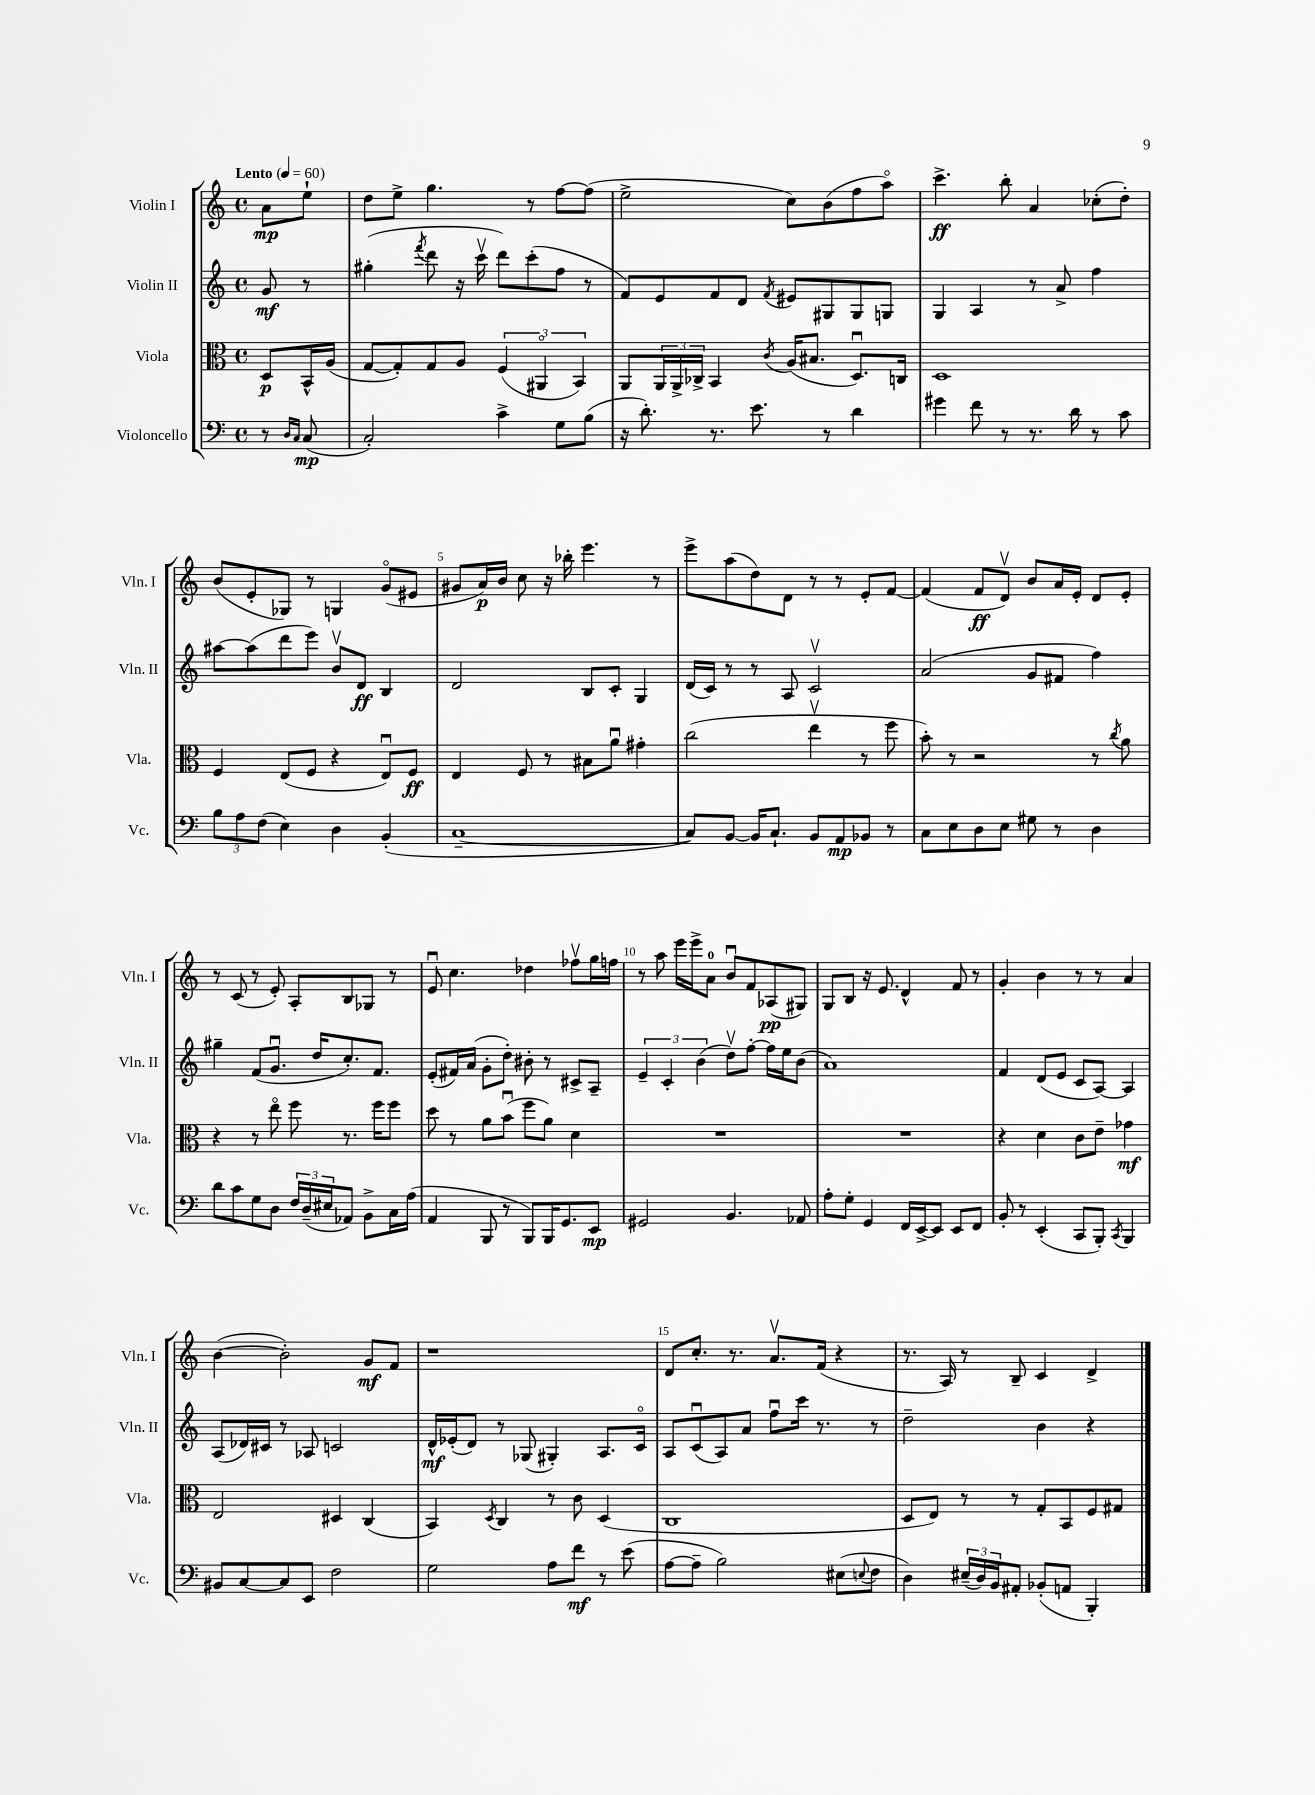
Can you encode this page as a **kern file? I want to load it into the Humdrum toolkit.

**kern	**dynam	**kern	**dynam	**kern	**dynam	**kern	**dynam
*part4	*part4	*part3	*part3	*part2	*part2	*part1	*part1
*staff4	*staff4	*staff3	*staff3	*staff2	*staff2	*staff1	*staff1
*I"Violoncello	*	*I"Viola	*	*I"Violin II	*	*I"Violin I	*
*I'Vc.	*	*I'Vla.	*	*I'Vln. II	*	*I'Vln. I	*
*clefF4	*	*clefC3	*	*clefG2	*	*clefG2	*
*k[]	*	*k[]	*	*k[]	*	*k[]	*
*M4/4	*	*M4/4	*	*M4/4	*	*M4/4	*
*met(c)	*	*met(c)	*	*met(c)	*	*met(c)	*
*MM60	*	*MM60	*	*MM60	*	*MM60	*
=	=	=	=	=	=	=	=
!	!	!	!	!	!	!LO:TX:a:B:t=Lento	!
8r	.	8D/L	p	8g/	mf	8a\L	mp
16qqD/LL	.	.	.	.	.	.	.
16qqC/JJ	.	.	.	.	.	.	.
(8C/	mp	16BB^^/L	.	8r	.	8ee`\J	.
.	.	(16A/JJ	.	.	.	.	.
=1	=1	=1	=1	=1	=1	=1	=1
2C'/)	.	[8G/L	.	(4gg#X'\	.	8dd\L	.
.	.	8G'/])	.	.	.	8ee^\J	.
.	.	.	.	8qfff/	.	.	.
.	.	8G/	.	8ddd\	.	4.gg\	.
.	.	8A/J	.	16r	.	.	.
.	.	.	.	16cccv\	.	.	.
4c^\	.	(6F/	.	8ddd\L)	.	.	.
.	.	.	.	(8ccc'\	.	8r	.
.	.	6AA#X/	.	.	.	.	.
8G\L	.	.	.	8ff\J	.	[8ff\L	.
.	.	6BB/)	.	.	.	.	.
(8B\J	.	.	.	8r	.	(8ff\J]	.
=2	=2	=2	=2	=2	=2	=2	=2
16r	.	8AA/L	.	8f/L)	.	2ee^\	.
8.d'\)	.	.	.	.	.	.	.
.	.	24AA/L	.	8e/	.	.	.
.	.	24AA^/	.	.	.	.	.
.	.	24C-X^/JJ	.	.	.	.	.
8.r	.	4BB/	.	8f/	.	.	.
.	.	.	.	8d/J	.	.	.
8.e\	.	.	.	.	.	.	.
.	.	8qc/	.	8qf/	.	.	.
.	.	(16A/KL	.	8e#X/L	.	8cc\L)	.
.	.	8.B#X/J	.	.	.	.	.
8r	.	.	.	8G#X/	.	(8b\	.
4d\	.	8.Du/L)	.	8G#/	.	8ff\	.
.	.	.	.	8Gn/J	.	8aa\J)	.
.	.	16Cn/Jk	.	.	.	.	.
=3	=3	=3	=3	=3	=3	=3	=3
4g#X\	.	1D	.	4G/	.	4.ccc^\	ff
8f\	.	.	.	4A/	.	.	.
8r	.	.	.	.	.	8bb'\	.
8.r	.	.	.	8r	.	4a/	.
.	.	.	.	8a^/	.	.	.
16d\	.	.	.	.	.	.	.
8r	.	.	.	4ff\	.	(8cc-X'\L	.
8c\	.	.	.	.	.	8dd'\J)	.
!!LO:LB:g=z
=4	=4	=4	=4	=4	=4	=4	=4
12B\L	.	4F/	.	[8aa#X\L	.	(8b/L	.
12A\	.	.	.	.	.	.	.
.	.	.	.	(8aa#\]	.	8e'/	.
(12F\J	.	.	.	.	.	.	.
4E\)	.	(8E/L	.	8ddd\	.	8G-X/J)	.
.	.	8F/J	.	8eee\J)	.	8r	.
4D\	.	4r	.	8bv/L	.	4Gn/	.
.	.	.	.	8d/J	ff	.	.
(4BB'/	.	8Eu/L)	.	4B/	.	(8g/L	.
.	.	8F/J	ff	.	.	8e#X/J	.
=5	=5	=5	=5	=5	=5	=5	=5
[1C~	.	4E/	.	2d/	.	8g#X/L	.
.	.	.	.	.	.	16a/L)	p
.	.	.	.	.	.	16b/JJ	.
.	.	8F/	.	.	.	8cc\	.
.	.	8r	.	.	.	16r	.
.	.	.	.	.	.	16bb-X'\	.
.	.	8B#X\L	.	8B/L	.	4.eee\	.
.	.	8au\J	.	8c'/J	.	.	.
.	.	4g#X'\	.	4G/	.	.	.
.	.	.	.	.	.	8r	.
=6	=6	=6	=6	=6	=6	=6	=6
8C/L])	.	(2cc\	.	(16d/LL	.	8eee^\L	.
.	.	.	.	16c/JJ)	.	.	.
[8BB/J	.	.	.	8r	.	(8aa\	.
16BB/KL]	.	.	.	8r	.	8dd\)	.
8.C`/J	.	.	.	.	.	.	.
.	.	.	.	8A/	.	8d\J	.
8BB/L	.	4eev\	.	2cv/	.	8r	.
8AA/	mp	.	.	.	.	8r	.
8BB-X/J	.	8r	.	.	.	8e'/L	.
8r	.	8ff\	.	.	.	[8f/J	.
=7	=7	=7	=7	=7	=7	=7	=7
8C\L	.	8b'\)	.	(2a/	.	(4f/]	.
8E\	.	8r	.	.	.	.	.
8D\	.	2r	.	.	.	8f/L	ff
8E\J	.	.	.	.	.	8dv/J)	.
8G#X\	.	.	.	8g/L	.	8b/L	.
8r	.	.	.	8f#X/J	.	16a/L	.
.	.	.	.	.	.	16e'/JJ	.
4D\	.	8r	.	4ff\)	.	8d/L	.
.	.	8qcc/	.	.	.	.	.
.	.	8a\	.	.	.	8e'/J	.
!!LO:LB:g=z
=8	=8	=8	=8	=8	=8	=8	=8
8d\L	.	4r	.	4gg#X~\	.	8r	.
8c\	.	.	.	.	.	(8c/	.
8G\	.	8r	.	(8f/L	.	8r	.
8D\J	.	8ee\	.	8.gu/J	.	8e'/)	.
24F/LL	.	8ff\	.	.	.	8A'/L	.
(24D~/	.	.	.	.	.	.	.
.	.	.	.	16dd/KL	.	.	.
24E#X/J	.	.	.	.	.	.	.
8AA-X/J)	.	8.r	.	8.cc'/)	.	8B/	.
8BB^\L	.	.	.	.	.	8G-X/J	.
.	.	16ff\KL	.	8.f/J	.	.	.
16C\L	.	8ff\J	.	.	.	8r	.
(16A\JJ	.	.	.	.	.	.	.
=9	=9	=9	=9	=9	=9	=9	=9
4AA/	.	8dd\	.	(8e'/L	.	8eu/	.
.	.	8r	.	16f#X/L)	.	4.cc\	.
.	.	.	.	(16a/JJ	.	.	.
8BBB/	.	8a\L	.	8g'\L	.	.	.
8r	.	(8bu\J	.	8dd'\J)	.	.	.
8BBB/L)	.	8ff\L	.	8b#X'\	.	4dd-X\	.
16BBB/K	.	8a\J)	.	8r	.	.	.
8.GG/	.	.	.	.	.	.	.
.	.	4d\	.	8c#X^/L	.	8ff-Xv\L	.
8EE/J	mp	.	.	8A~/J	.	16gg\L	.
.	.	.	.	.	.	16ffn\JJ	.
=10	=10	=10	=10	=10	=10	=10	=10
2GG#X/	.	1r	.	6e~/	.	8r	.
.	.	.	.	.	.	8aa\	.
.	.	.	.	6c'/	.	.	.
.	.	.	.	.	.	16eee\LL	.
.	.	.	.	.	.	16eee^\J	.
.	.	.	.	(6b\	.	.	.
.	.	.	.	.	.	8a\J	.
4.BB/	.	.	.	8ddv\L)	.	8bu/L	.
.	.	.	.	[8ff'\J	.	8f/	.
.	.	.	.	16ff\LL]	.	(8A-X/	pp
.	.	.	.	16ee\J	.	.	.
8AA-X/	.	.	.	(8b\J	.	8G#X/J)	.
=11	=11	=11	=11	=11	=11	=11	=11
8A'\L	.	1r	.	1a)	.	8G/L	.
8G'\J	.	.	.	.	.	8B/J	.
4GG/	.	.	.	.	.	16r	.
.	.	.	.	.	.	8.e/	.
16FF/LL	.	.	.	.	.	4d^^/	.
[16EE^/J	.	.	.	.	.	.	.
8EE/J]	.	.	.	.	.	.	.
8EE/L	.	.	.	.	.	8f/	.
8FF/J	.	.	.	.	.	8r	.
=12	=12	=12	=12	=12	=12	=12	=12
8BB'/	.	4r	.	4f/	.	4g'/	.
8r	.	.	.	.	.	.	.
(4EE'/	.	4d\	.	(8d/L	.	4b\	.
.	.	.	.	8e/J	.	.	.
8CC/L	.	8c\L	.	8c/L	.	8r	.
8BBB'/J)	.	8e~\J	.	[8A/J)	.	8r	.
8qCC/	.	.	.	.	.	.	.
4BBB/	.	4g-X\	mf	4A/]	.	4a/	.
!!LO:LB:g=z
=13	=13	=13	=13	=13	=13	=13	=13
8BB#X/L	.	2E/	.	(8A/L	.	([4b\	.
[8C/	.	.	.	16d-X/L)	.	.	.
.	.	.	.	16c#X/JJ	.	.	.
8C/]	.	.	.	8r	.	2b'\])	.
8EE/J	.	.	.	8A-X/	.	.	.
2F\	.	4D#X/	.	2cn/	.	.	.
.	.	(4C/	.	.	.	8g/L	mf
.	.	.	.	.	.	8f/J	.
=14	=14	=14	=14	=14	=14	=14	=14
2G\	.	4BB/)	.	16d^^/LL	mf	1r	.
.	.	.	.	(16e-X'/J	.	.	.
.	.	.	.	8d/J)	.	.	.
.	.	8qD/	.	.	.	.	.
.	.	4C/	.	8r	.	.	.
.	.	.	.	(8G-X/	.	.	.
8A\L	.	8r	.	4G#X'/)	.	.	.
8f\J	mf	8c\	.	.	.	.	.
8r	.	(4D/	.	8.A/L	.	.	.
(8e\	.	.	.	.	.	.	.
.	.	.	.	16c/Jk	.	.	.
=15	=15	=15	=15	=15	=15	=15	=15
[8A\L	.	1C	.	8A/L	.	8d/L	.
8A~\J]	.	.	.	(8cu/	.	8.cc'/J	.
2B\)	.	.	.	8A/)	.	.	.
.	.	.	.	.	.	8.r	.
.	.	.	.	8a/J	.	.	.
.	.	.	.	8ffu\L	.	8.av/L	.
.	.	.	.	16ccc\Jk	.	.	.
.	.	.	.	8.r	.	(16f/Jk	.
(8E#X\L	.	.	.	.	.	4r	.
8qqEn/	.	.	.	.	.	.	.
8F\J	.	.	.	8r	.	.	.
=16	=16	=16	=16	=16	=16	=16	=16
4D\)	.	8D/L	.	2dd~\	.	8.r	.
.	.	8E/J)	.	.	.	.	.
.	.	.	.	.	.	16A/)	.
(24E#X~/LL	.	8r	.	.	.	8r	.
24D/)	.	.	.	.	.	.	.
24BB/J	.	.	.	.	.	.	.
8AA#X'/J	.	8r	.	.	.	8B~/	.
(8BB-X'/L	.	8G'/L	.	4b\	.	4c/	.
8AAn/J	.	8BB/	.	.	.	.	.
4BBB'/)	.	8F/	.	4r	.	4d^/	.
.	.	8G#X/J	.	.	.	.	.
==	==	==	==	==	==	==	==
*-	*-	*-	*-	*-	*-	*-	*-
